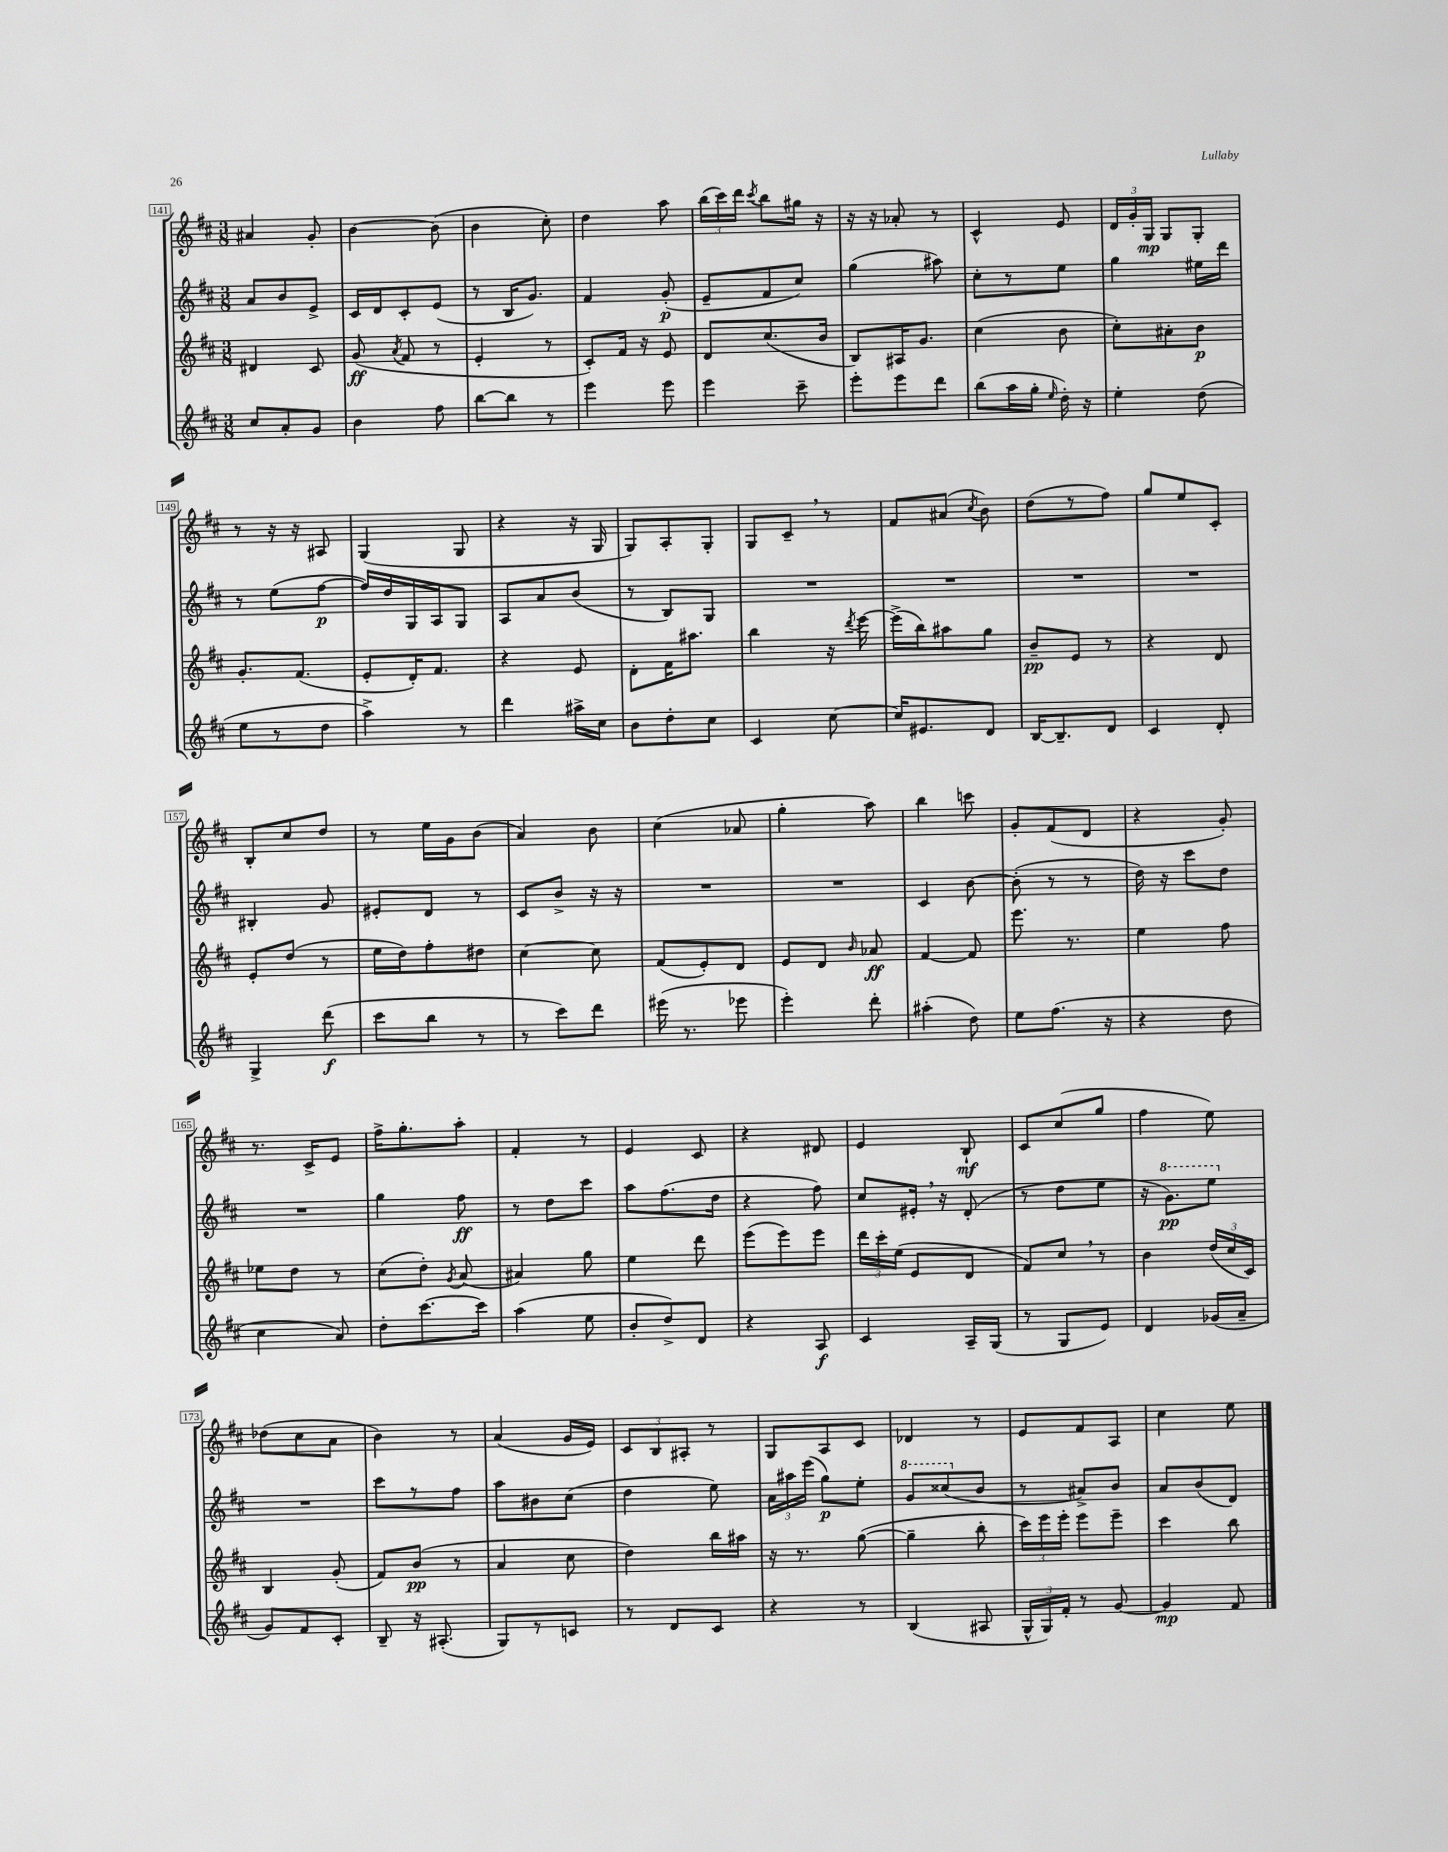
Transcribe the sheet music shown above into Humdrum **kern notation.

**kern	**dynam	**kern	**dynam	**kern	**dynam	**kern	**dynam
*part4	*part4	*part3	*part3	*part2	*part2	*part1	*part1
*staff4	*staff4	*staff3	*staff3	*staff2	*staff2	*staff1	*staff1
*clefG2	*	*clefG2	*	*clefG2	*	*clefG2	*
*k[f#c#]	*	*k[f#c#]	*	*k[f#c#]	*	*k[f#c#]	*
*M3/8	*	*M3/8	*	*M3/8	*	*M3/8	*
=141	=141	=141	=141	=141	=141	=141	=141
8cc#/L	.	4d#X/	.	8a/L	.	4a#X/	.
8a'/	.	.	.	8b/	.	.	.
8g/J	.	8c#/	.	8e^/J	.	8g'/	.
=142	=142	=142	=142	=142	=142	=142	=142
4b\	.	(8g/	ff	16c#/LL	.	[4b\	.
.	.	.	.	16d/J	.	.	.
.	.	8qa/	.	.	.	.	.
.	.	8f#/	.	8c#'/	.	.	.
8ff#\	.	8r	.	(8e/J	.	(8b\]	.
=143	=143	=143	=143	=143	=143	=143	=143
[8bb\L	.	4e'/	.	8r	.	4b\	.
8bb\J]	.	.	.	16B/KL	.	.	.
.	.	.	.	8.g/J)	.	.	.
8r	.	8r	.	.	.	8cc#'\)	.
=144	=144	=144	=144	=144	=144	=144	=144
4eee\	.	8c#'/L)	.	4f#/	.	4dd\	.
.	.	16f#/Jk	.	.	.	.	.
.	.	16r	.	.	.	.	.
8eee\	.	8e/	.	(8g'/	p	8aa\	.
=145	=145	=145	=145	=145	=145	=145	=145
4eee\	.	8d/L	.	8e~/L	.	(24bb\LL	.
.	.	.	.	.	.	24ccc#\)	.
.	.	.	.	.	.	24ddd\JJ	.
.	.	.	.	.	.	8qccc#/	.
.	.	(8.cc#/	.	8f#/	.	8bb\L	.
8ccc#~\	.	.	.	8cc#/J)	.	16gg#X\Jk	.
.	.	16b/Jk	.	.	.	16r	.
=146	=146	=146	=146	=146	=146	=146	=146
8eee'\L	.	8B/L)	.	(4gg\	.	16r	.
.	.	.	.	.	.	16r	.
8eee\	.	16A#X/K	.	.	.	8a-X'/	.
.	.	8.g/J	.	.	.	.	.
8ddd\J	.	.	.	8aa#X\)	.	8r	.
=147	=147	=147	=147	=147	=147	=147	=147
(8bb\L	.	(4cc#\	.	8cc#'\L	.	4c#^^/	.
16aa\L	.	.	.	8r	.	.	.
16gg'\JJ	.	.	.	.	.	.	.
16qqee/	.	.	.	.	.	.	.
16dd'\)	.	8b\	.	8ee\J	.	8e/	.
16r	.	.	.	.	.	.	.
=148	=148	=148	=148	=148	=148	=148	=148
4ee'\	.	8cc#'\L)	.	4gg\	.	24d/LL	.
.	.	.	.	.	.	24g'/	.
.	.	.	.	.	.	24G/JJ	mp
.	.	8a#X'\	.	.	.	8G/L	.
(8dd\	.	8b\J	p	16ee#X\LL	.	8G'/J	.
.	.	.	.	16ddd\JJ	.	.	.
!!LO:LB:g=z
=149	=149	=149	=149	=149	=149	=149	=149
8ee\L	.	8.g'/L	.	8r	.	8r	.
8r	.	.	.	(8ee\L	.	16r	.
.	.	(8.f#/J	.	.	.	16r	.
8dd\J	.	.	.	[8ff#\J	p	8A#X/	.
=150	=150	=150	=150	=150	=150	=150	=150
4aa^\)	.	8e'/L	.	16ff#/LL])	.	(4G/	.
.	.	.	.	16dd/	.	.	.
.	.	16d'/K)	.	16G/	.	.	.
.	.	8.f#/J	.	16A/J	.	.	.
8r	.	.	.	8G/J	.	8G/	.
=151	=151	=151	=151	=151	=151	=151	=151
4ddd\	.	4r	.	8A/L	.	4r	.
.	.	.	.	8a/	.	.	.
16aa#X^\LL	.	8e/	.	(8b/J	.	16r	.
16cc#\JJ	.	.	.	.	.	16G/	.
=152	=152	=152	=152	=152	=152	=152	=152
8b\L	.	8d'\L	.	8r	.	8G/L)	.
8dd'\	.	16f#\K	.	8B/L)	.	8A'/	.
.	.	8.aa#X\J	.	.	.	.	.
8cc#\J	.	.	.	8G/J	.	8G'/J	.
=153	=153	=153	=153	=153	=153	=153	=153
4c#/	.	4bb\	.	4.r	.	8G/L	.
.	.	.	.	.	.	8c#~,/J	.
[8cc#\	.	16r	.	.	.	8r	.
.	.	8qddd/	.	.	.	.	.
.	.	[16eee\	.	.	.	.	.
=154	=154	=154	=154	=154	=154	=154	=154
16cc#/KL]	.	(16eee^\LL]	.	4.r	.	8f#/L	.
8.e#X/	.	16bb\J)	.	.	.	.	.
.	.	8aa#X\	.	.	.	(8a#X/J	.
.	.	.	.	.	.	8qcc#/	.
8d/J	.	8gg\J	.	.	.	8b\)	.
=155	=155	=155	=155	=155	=155	=155	=155
[16B/KL	.	8b~/L	pp	4.r	.	(8dd\L	.
8.B~/]	.	.	.	.	.	.	.
.	.	8e/J	.	.	.	8r	.
8d/J	.	8r	.	.	.	8ff#\J)	.
=156	=156	=156	=156	=156	=156	=156	=156
4c#/	.	4r	.	4.r	.	8gg/L	.
.	.	.	.	.	.	8ee/	.
8d'/	.	8d/	.	.	.	8c#'/J	.
!!LO:LB:g=z
=157	=157	=157	=157	=157	=157	=157	=157
4G^/	.	8e'/L	.	4B#X'/	.	8B'/L	.
.	.	(8dd/J	.	.	.	8cc#/	.
(8ddd\	f	8r	.	8g/	.	8dd/J	.
=158	=158	=158	=158	=158	=158	=158	=158
8ccc#\L	.	16ee\LL	.	8e#X'/L	.	8r	.
.	.	16dd\J)	.	.	.	.	.
8bb\J	.	8ff#'\	.	8d/J	.	16ee\LL	.
.	.	.	.	.	.	16g\J	.
8r	.	8dd#X\J	.	8r	.	(8b\J	.
=159	=159	=159	=159	=159	=159	=159	=159
8r	.	[4cc#\	.	8c#/L	.	4a/)	.
8ccc#\L)	.	.	.	8b^/J	.	.	.
8ddd\J	.	8cc#\]	.	16r	.	8b\	.
.	.	.	.	16r	.	.	.
=160	=160	=160	=160	=160	=160	=160	=160
(16eee#X\	.	(8f#/L	.	4.r	.	(4cc#\	.
8.r	.	.	.	.	.	.	.
.	.	8e'/)	.	.	.	.	.
8eee-X\	.	8d/J	.	.	.	8a-X/	.
=161	=161	=161	=161	=161	=161	=161	=161
4eee'\)	.	8e/L	.	4.r	.	4gg'\	.
.	.	8d/J	.	.	.	.	.
.	.	16qqb/	.	.	.	.	.
8ddd'\	.	8a-X/	ff	.	.	8aa\)	.
=162	=162	=162	=162	=162	=162	=162	=162
(4aa#X'\	.	[4f#/	.	4c#/	.	4bb\	.
8dd\)	.	8f#/]	.	[8b\	.	8cccn\	.
=163	=163	=163	=163	=163	=163	=163	=163
8ee\L	.	8.eee\	.	(8b'\]	.	8g'/L	.
(8.ff#\J	.	.	.	8r	.	(8f#/	.
.	.	8.r	.	.	.	.	.
.	.	.	.	8r	.	8d/J	.
16r	.	.	.	.	.	.	.
=164	=164	=164	=164	=164	=164	=164	=164
4r	.	4ee\	.	16dd\)	.	4r	.
.	.	.	.	16r	.	.	.
.	.	.	.	8ccc#\L	.	.	.
8dd\	.	8ff#\	.	8dd\J	.	8g'/)	.
!!LO:LB:g=z
=165	=165	=165	=165	=165	=165	=165	=165
4cc#\	.	8ee-X\L	.	4.r	.	8.r	.
.	.	8dd\J	.	.	.	.	.
.	.	.	.	.	.	16c#^/KL	.
8a/)	.	8r	.	.	.	8e/J	.
=166	=166	=166	=166	=166	=166	=166	=166
8dd'\L	.	(8cc#\L	.	4gg\	.	16ff#^\KL	.
.	.	.	.	.	.	8.gg'\	.
[8.ccc#\	.	8dd'\J)	.	.	.	.	.
.	.	8qg/	.	.	.	.	.
.	.	(8a/	.	8ff#\	ff	8aa'\J	.
16ccc#\Jk]	.	.	.	.	.	.	.
=167	=167	=167	=167	=167	=167	=167	=167
(4aa\	.	4a#X/)	.	8r	.	4f#'/	.
.	.	.	.	8dd\L	.	.	.
8ee\	.	8gg\	.	8ccc#\J	.	8r	.
=168	=168	=168	=168	=168	=168	=168	=168
8b'/L	.	4ee\	.	8aa\L	.	4e/	.
8dd^/)	.	.	.	(8.ff#\	.	.	.
8d/J	.	8ddd\	.	.	.	8c#/	.
.	.	.	.	16dd\Jk	.	.	.
=169	=169	=169	=169	=169	=169	=169	=169
4r	.	(8eee\L	.	4r	.	4r	.
.	.	8eee\)	.	.	.	.	.
8A/	f	8eee\J	.	8ff#\)	.	8d#X/	.
=170	=170	=170	=170	=170	=170	=170	=170
4c#/	.	24ddd\LL	.	8cc#/L	.	4e/	.
.	.	24ccc#'\	.	.	.	.	.
.	.	(24ee\JJ	.	.	.	.	.
.	.	8e/L	.	16e#X',/Jk	.	.	.
.	.	.	.	16r	.	.	.
16A~/LL	.	8d/J	.	(8d'/	.	8B`/	mf
(16G/JJ	.	.	.	.	.	.	.
=171	=171	=171	=171	=171	=171	=171	=171
8r	.	8f#/L)	.	8r	.	8c#/L	.
8G/L	.	8cc#,/J	.	8dd\L	.	(8cc#/	.
8e/J)	.	8r	.	8ee\J	.	8gg/J	.
=172	=172	=172	=172	=172	=172	=172	=172
4d/	.	4b\	.	16r	.	4ff#\	.
*	*	*	*	*8va	*	*	*
.	.	.	.	8.gg\L)	pp	.	.
(16g-X/LL	.	(24dd/LL	.	8eee\J	.	8ee\)	.
.	.	24cc#/	.	.	.	.	.
16a~/JJ	.	.	.	.	.	.	.
.	.	24c#/JJ)	.	.	.	.	.
!!LO:LB:g=z
=173	=173	=173	=173	=173	=173	=173	=173
*	*	*	*	*X8va	*	*	*
8g/L)	.	4B/	.	4.r	.	(8dd-X\L	.
8f#/	.	.	.	.	.	8cc#\	.
8c#'/J	.	(8g'/	.	.	.	8a\J	.
=174	=174	=174	=174	=174	=174	=174	=174
8B~/	.	8f#/L)	.	8ccc#\L	.	4b\)	.
16r	.	(8b/J	pp	8r	.	.	.
(8.A#X'/	.	.	.	.	.	.	.
.	.	8r	.	8ff#\J	.	8r	.
=175	=175	=175	=175	=175	=175	=175	=175
8G/L)	.	4a/	.	8aa\L	.	(4a/	.
8r	.	.	.	8b#X\	.	.	.
8cn/J	.	8cc#\	.	(8cc#\J	.	16g/LL	.
.	.	.	.	.	.	16e/JJ)	.
=176	=176	=176	=176	=176	=176	=176	=176
8r	.	4dd\)	.	4dd\	.	12c#/L	.
.	.	.	.	.	.	12B/	.
8d/L	.	.	.	.	.	.	.
.	.	.	.	.	.	12A#X'/J	.
8c#/J	.	16bb\LL	.	8ee\)	.	8r	.
.	.	16aa#X\JJ	.	.	.	.	.
=177	=177	=177	=177	=177	=177	=177	=177
4r	.	16r	.	24a\LL	.	8G/L	.
.	.	.	.	24aa#X\	.	.	.
.	.	8.r	.	.	.	.	.
.	.	.	.	(24eee\JJ	.	.	.
.	.	.	.	8gg\L)	p	8A/	.
8r	.	([8gg\	.	8ee'\J	.	8c#/J	.
=178	=178	=178	=178	=178	=178	=178	=178
*	*	*	*	*8va	*	*	*
(4B/	.	4gg~\]	.	8gg/L	.	4d-X/	.
.	.	.	.	(8ccc##X/	.	.	.
*	*	*	*	*X8va	*	*	*
8A#X/	.	8bb'\	.	8b/J	.	8r	.
=179	=179	=179	=179	=179	=179	=179	=179
24G^^/LL	.	24ccc#\LL)	.	8r	.	8e/L	.
24G/)	.	24eee\	.	.	.	.	.
24f#'/JJ	.	24eee'\JJ	.	.	.	.	.
8r	.	8eee\L	.	8a#X^/L)	.	8f#/	.
[8g/	.	8eee~\J	.	8b/J	.	8A/J	.
=180	=180	=180	=180	=180	=180	=180	=180
4g/]	mp	4ccc#\	.	8a/L	.	4cc#\	.
.	.	.	.	(8b/	.	.	.
8f#/	.	8bb\	.	8d/J)	.	8ee\	.
==	==	==	==	==	==	==	==
*-	*-	*-	*-	*-	*-	*-	*-
